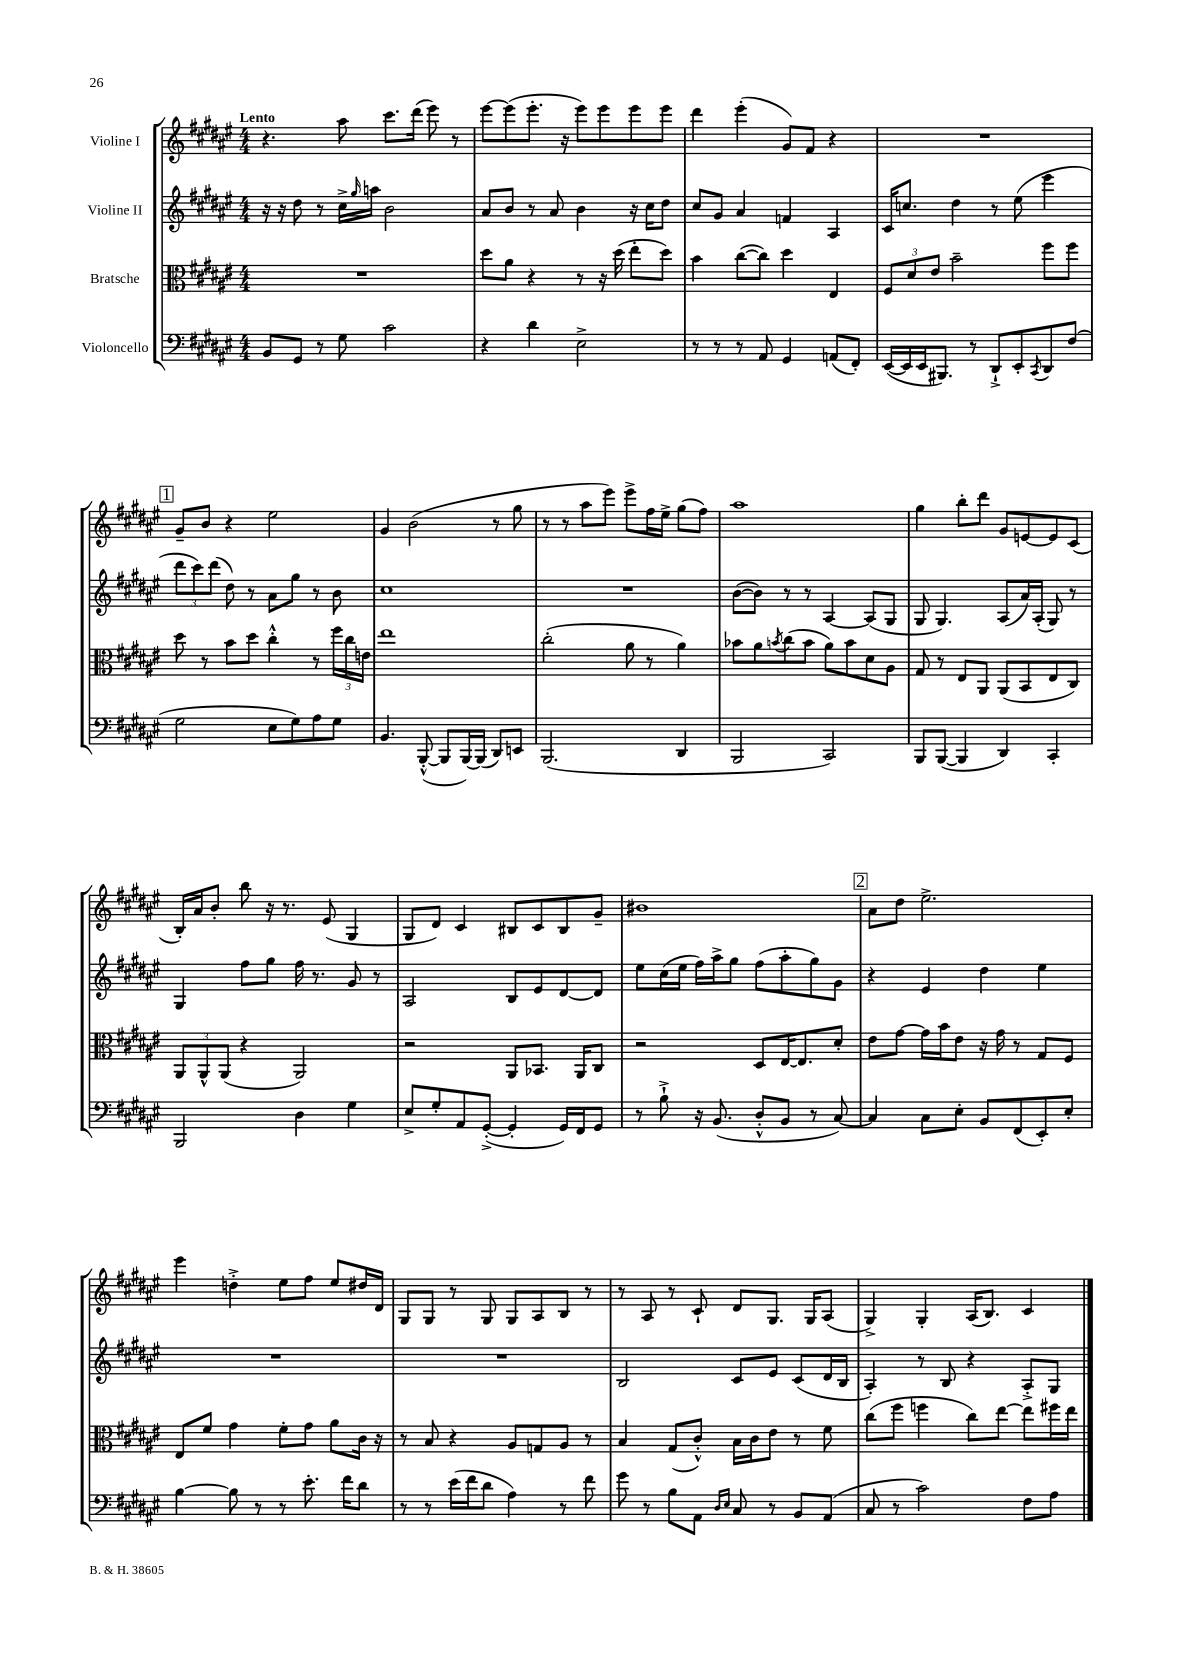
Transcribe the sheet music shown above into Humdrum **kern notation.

**kern	**kern	**kern	**kern
*staff4	*staff3	*staff2	*staff1
*clefF4	*clefC3	*clefG2	*clefG2
*k[f#c#g#d#a#e#]	*k[f#c#g#d#a#e#]	*k[f#c#g#d#a#e#]	*k[f#c#g#d#a#e#]
*M4/4	*M4/4	*M4/4	*M4/4
8BB	1r	16r	4.r
.	.	16r	.
8GG#	.	8dd#	.
8r	.	8r	.
8G#	.	16cc#^	8aa#
.	.	16qqgg#	.
.	.	16aa	.
2c#	.	2b	8.ccc#
.	.	.	(16ddd#
.	.	.	8eee#)
.	.	.	8r
=	=	=	=
4r	8dd#	8a#	[8eee#
.	8a#	8b	(8eee#]
4d#	4r	8r	8.eee#'
.	.	8a#	.
.	.	.	16r
2E#^	8r	4b	8eee#)
.	16r	.	8eee#
.	(16dd#	.	.
.	8ee#'	16r	8eee#
.	.	16cc#	.
.	8dd#)	8dd#	8eee#
=	=	=	=
8r	4b	8cc#	4ddd#
8r	.	8g#	.
8r	([8cc#	4a#	(4eee#'
8AA#	8cc#])	.	.
4GG#	4dd#	4f	8g#)
.	.	.	8f#
(8AA	4E#	4A#	4r
8FF#')	.	.	.
=	=	=	=
([16EE#	12F#	16c#	1r
16EE#]	.	8.cc	.
.	12d#	.	.
16EE#	.	.	.
.	12e#	.	.
8.BBB#)	.	.	.
.	2b~	4dd#	.
8r	.	.	.
8DD#`^	.	8r	.
8EE#'	.	(8ee#	.
8qCC#	.	.	.
8DD#	8ff#	4eee#	.
(8F#	8ff#	.	.
=	=	=	=
2G#	8dd#	12ddd#	8g#~
.	.	12ccc#)	.
.	8r	.	8b
.	.	(12ddd#	.
.	8b	8dd#)	4r
.	8dd#	8r	.
8E#	4cc#'^^	8a#	2ee#
8G#)	.	8gg#	.
8A#	8r	8r	.
8G#	24ff#	8b	.
.	24cc#	.	.
.	24e	.	.
=	=	=	=
4.BB	1ee#	1cc#	4g#
.	.	.	(2b
([8BBB'^^	.	.	.
8BBB]	.	.	.
[16BBB)	.	.	.
(16BBB]	.	.	.
8DD#)	.	.	8r
8EE	.	.	8gg#
=	=	=	=
(2.BBB	(2cc#'	1r	8r
.	.	.	8r
.	.	.	8aa#
.	.	.	8eee#)
.	8a#	.	8eee#^
.	8r	.	16ff#
.	.	.	16ee#^
4DD#	4a#)	.	(8gg#
.	.	.	8ff#)
=	=	=	=
2BBB	8b-	([8b	1aa#
.	8a#	8b])	.
.	8qb	.	.
.	(8cc#	8r	.
.	8b	8r	.
2CC#)	8a#)	[4A#	.
.	8b	.	.
.	8d#	(8A#]	.
.	8A#	8G#	.
=	=	=	=
8BBB	8G#	8G#	4gg#
([8BBB	8r	4.G#)	.
4BBB]	8E#	.	8bb'
.	8AA#	.	8ddd#
4DD#)	(8AA#	(8A#	8g#
.	8BB	16a#)	[8e
.	.	(16A#'	.
4CC#'	8E#	8G#)	8e]
.	8C#)	8r	(8c#
=	=	=	=
2BBB	12AA#	4G#	16B')
.	.	.	16a#
.	12AA#^^	.	.
.	.	.	8b'
.	(12AA#	.	.
.	4r	8ff#	8bb
.	.	8gg#	16r
.	.	.	8.r
4D#	2AA#)	16ff#	.
.	.	8.r	.
.	.	.	(8e#
4G#	.	8g#	4G#
.	.	8r	.
=	=	=	=
8E#^	2r	2A#	8G#
8G#'	.	.	8d#)
8AA#	.	.	4c#
([8GG#'^	.	.	.
4GG#']	8AA#	8B	8B#
.	8.BB-	8e#	8c#
16GG#)	.	[8d#	8B#
16FF#	16AA#	.	.
8GG#	8C#	8d#]	8g#~
=	=	=	=
8r	2r	8ee#	1b#
8B`^	.	(16cc#	.
.	.	16ee#	.
16r	.	16ff#)	.
(8.BB	.	16aa#^	.
.	.	8gg#	.
8D#'^^	8D#	(8ff#	.
8BB	[16E#	8aa#'	.
.	8.E#]	.	.
8r	.	8gg#)	.
[8C#)	8d#'	8g#	.
=	=	=	=
4C#]	8e#	4r	8a#
.	[8g#	.	8dd#
8C#	16g#]	4e#	2.ee#^
.	16b	.	.
8E#'	8e#	.	.
8BB	16r	4dd#	.
.	16g#	.	.
(8FF#	8r	.	.
8EE#')	8G#	4ee#	.
8E#'	8F#	.	.
=	=	=	=
[4B	8E#	1r	4eee#
.	8f#	.	.
8B]	4g#	.	4dd'^
8r	.	.	.
8r	8f#'	.	8ee#
8.e#'	8g#	.	8ff#
.	8a#	.	8ee#
16f#	.	.	.
8d#	16c#	.	16dd#
.	16r	.	16d#
=	=	=	=
8r	8r	1r	8G#
8r	8B	.	8G#
(16e#	4r	.	8r
16f#	.	.	.
8d#	.	.	8G#
4A#)	8A#	.	8G#
.	8G	.	8A#
8r	8A#	.	8B
8f#	8r	.	8r
=	=	=	=
8g#	4B	2B	8r
8r	.	.	8A#
8B	(8G#	.	8r
8AA#	8c#'^^)	.	8c#`
16qqD#	.	.	.
16qqE#	.	.	.
8C#	16B	8c#	8d#
.	16c#	.	.
8r	8e#	8e#	8.G#
8BB	8r	(8c#	.
.	.	.	16G#
(8AA#	8f#	16d#	(8A#
.	.	16B	.
=	=	=	=
8C#	(8cc#	4A#')	4G#^)
8r	8ff#	.	.
2c#)	4ff	8r	4G#'
.	.	8B	.
.	8cc#)	4r	(16A#
.	.	.	8.B)
.	[8ee#	.	.
8F#	8ee#]	8A#'^	4c#
8A#	16ff#	8G#	.
.	16ee#	.	.
==	==	==	==
*-	*-	*-	*-
